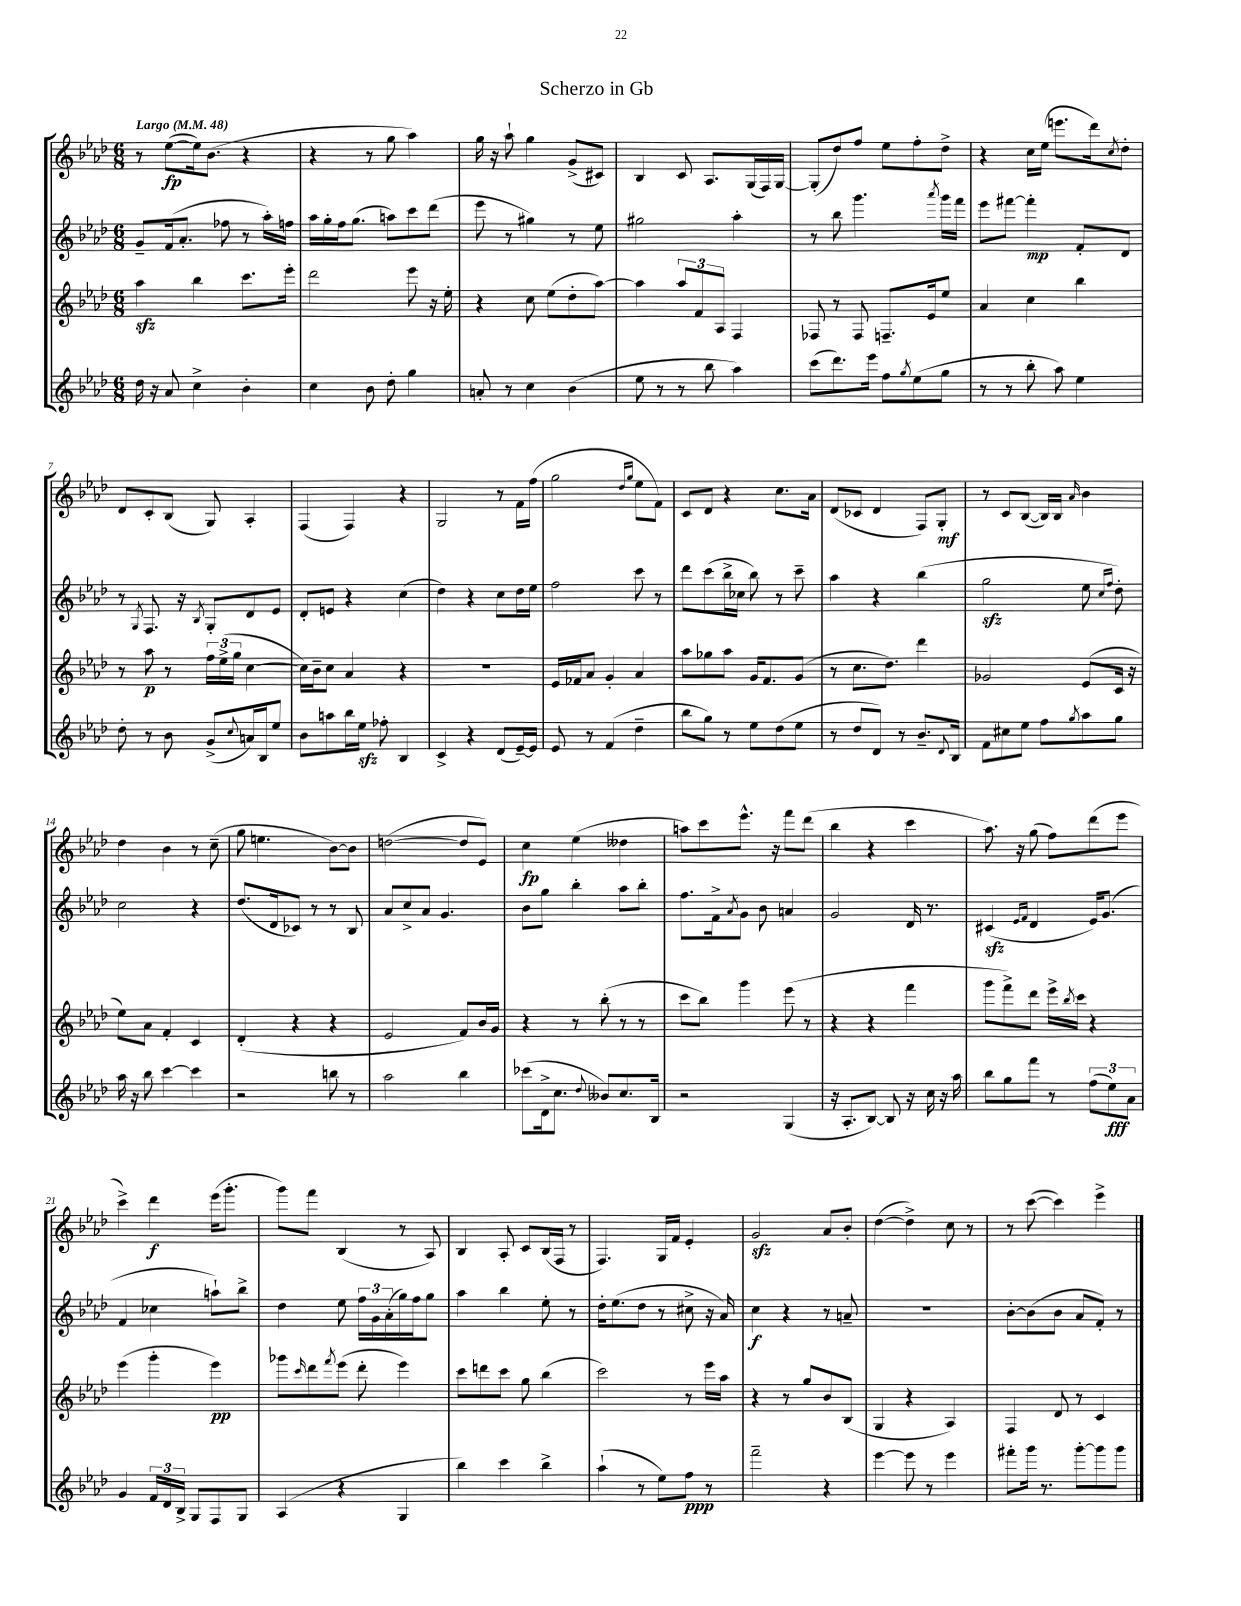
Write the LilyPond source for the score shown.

\header { title = "Scherzo in Gb" }
<<
\new StaffGroup <<
\new Staff = "s0" {
    \clef treble \key aes \major \numericTimeSignature \time 6/8 \tempo "Largo" 4 = 48
    r8 ees''8~\fp( ees''16) bes'8.( r4 |
    r4 r8 g''8 aes''4) |
    g''16 r16 aes''8-! g''4 g'8->( cis'8) |
    bes4 c'8 aes8. g16( f16) g16~ |
    g8-.( des''8) f''8 ees''8 f''8-. des''8-> |
    r4 c''16 ees''16( e'''8. des'''16) \acciaccatura { c''8 } des''8-. |
    des'8 c'8-. bes8( g8) aes4-. |
    f4( f4) r4 |
    g2 r8 f'16 f''16( |
    g''2 \grace { des''16 g''16 } ees''8 f'8) |
    c'8 des'8 r4 c''8. aes'16 |
    des'8( ces'8 des'4 f8) g8-.\mf |
    r8 c'8 bes8~( bes16) bes16 \grace { aes'16 } bes'4 |
    des''4 bes'4 r8 c''8--( |
    g''8 e''4. bes'8~) bes'8 |
    d''2~( d''8 ees'8) |
    c''4\fp ees''4( deses''4 |
    a''8) c'''8 ees'''8.-^ r16 f'''8 des'''8( |
    bes''4 r4 c'''4 |
    aes''8.) r16 g''8( f''8) des'''8( ees'''8 |
    c'''4->) des'''4\f ees'''16( g'''8.-. |
    g'''8) f'''8 bes4( r8 aes8) |
    bes4 aes8-. c'8 bes16( f16 r8 |
    f4.) g16 f'16 ees'4-. |
    g'2\sfz aes'8 bes'8-. |
    des''4~( des''4->) c''8 r8 |
    r8 c'''8~( c'''4) ees'''4-> \bar "|." |
}
\new Staff = "s1" {
    \clef treble \key aes \major \numericTimeSignature \time 6/8
    g'8-- f'16( aes'8.-. fes''8 r8 aes''16-.) f''16 |
    aes''16 g''16-. f''16 g''8.( a''8) c'''8 des'''8( |
    ees'''8 r8 gis''4) r8 ees''8 |
    gis''2 aes''4-. |
    r8 bes''8 g'''4. \acciaccatura { aes'''8 } g'''16 f'''16 |
    ees'''8 fis'''8~ fis'''4-.\mp f'8-. des'8 |
    r8 \acciaccatura { g8 } f8. r16 \acciaccatura { bes8 } g8-. des'8 ees'8 |
    des'8-. e'8 r4 c''4( |
    des''4) r4 c''8 des''16 ees''16 |
    f''2 c'''8 r8 |
    des'''8 c'''8( bes''16-> ces''16 bes''8) r8 c'''8-- |
    aes''4 r4 bes''4( |
    g''2\sfz ees''8 \grace { c''16 f''16 } des''8-.) |
    c''2 r4 |
    des''8.( des'16 ces'8) r8 r8 bes8 |
    aes'8 c''8-> aes'8 g'4. |
    bes'8 g''8 bes''4-. aes''8 bes''8-. |
    f''8. f'16-> \acciaccatura { aes'8 } g'8 bes'8 a'4 |
    g'2 des'16 r8. |
    cis'4\sfz( \grace { ees'16 f'16 } des'4 ees'16) g'8.( |
    f'4 ces''4 a''8-!) bes''8-> |
    des''4 ees''8 \tuplet 3/2 { f''16 g'16 aes'16-.( } g''16) f''16 g''8 |
    aes''4 bes''4 ees''8-. r8 |
    des''16-. ees''8.( des''8 r8 cis''8-> r16 aes'16) |
    c''4\f r4 r8 a'8-- |
    R2. |
    bes'8~-. bes'8( bes'8 aes'8 f'8-.) r8 \bar "|." |
}
\new Staff = "s2" {
    \clef treble \key aes \major \numericTimeSignature \time 6/8
    aes''4\sfz bes''4 c'''8. ees'''16-. |
    des'''2 ees'''8 r16 ees''16-. |
    r4 c''8 ees''8( des''8-. aes''8~) |
    aes''4 \tuplet 3/2 { aes''8 f'8 aes8 } f4 |
    fes8 r8 fes8 f8.-- ees'16 ees''8 |
    aes'4 c''4 bes''4 |
    r8 aes''8\p r8 \tuplet 3/2 { f''16 ees''16->( g''16 } c''4~ |
    c''16) bes'16-- c''8 aes'4 r4 |
    R2. |
    ees'16 fes'16 aes'8 g'4-. aes'4 |
    aes''8 ges''8 aes''8 g'16 f'8. g'8( |
    r8 c''8. des''8.) des'''4 |
    ges'2 ees'8( c'16 r16 |
    ees''8) aes'8 f'4-. c'4 |
    des'4-.( r4 r4 |
    ees'2 f'8) bes'16 g'16 |
    r4 r8 bes''8-.( r8 r8 |
    c'''8 bes''8) g'''4 ees'''8( r8 |
    r4 r4 f'''4 |
    g'''8 f'''8->) des'''8 ees'''16-> \acciaccatura { bes''8 } c'''16 r4 |
    ees'''4( g'''4-. ees'''4\pp) |
    ges'''8 \grace { c'''16 } des'''8 \acciaccatura { f'''8 } ees'''8( des'''8-. ees'''4) |
    c'''8 d'''8 c'''8 g''8 bes''4( |
    c'''2) r8 ees'''16 aes''16 |
    r4 r8 g''8 bes'8 bes8( |
    g4 r4 aes4) |
    f4 des'8 r8 c'4 \bar "|." |
}
\new Staff = "s3" {
    \clef treble \key aes \major \numericTimeSignature \time 6/8
    des''16 r16 aes'8 c''4-> bes'4-. |
    c''4 bes'8 des''8-. g''4 |
    a'8-. r8 c''4 bes'4( |
    ees''8 r8 r8 bes''8 aes''4) |
    c'''8( des'''8.) ees'''16 f''8 \acciaccatura { g''8 } ees''8( g''8 |
    r8 r8 bes''8-. aes''8) ees''4 |
    des''8-. r8 bes'8 g'8->( \appoggiatura { c''8 } a'16) bes16 ees''8 |
    bes'8 a''8 bes''16 ees''16\sfz fes''8-. bes4 |
    c'4-> r4 des'8( ees'16~--) ees'16 |
    ees'8 r8 f'4( des''4-- |
    bes''8 g''8) r8 ees''8 des''8( ees''8 |
    r8 des''8 des'8) r8 bes'8.-- \appoggiatura { des'8 } bes16 |
    f'8 cis''8 ees''8 f''8 \acciaccatura { g''8 } aes''8 g''8 |
    aes''16 r16 bes''8 c'''4~ c'''4 |
    r2 b''8 r8 |
    aes''2 bes''4 |
    ces'''8( des'16-> c''8. \appoggiatura { des''8 } beses'8) c''8. bes16 |
    r2 g4( |
    r16 aes8.-. bes8~) bes8 r16 c''16 r16 aes''16 |
    bes''8 g''8 f'''8 r8 \tuplet 3/2 { f''8( ees''8\fff) aes'8 } |
    g'4 \tuplet 3/2 { f'16 des'16 bes16-> } g8 f8 g8 |
    aes4( r4 g4 |
    bes''4) c'''4 bes''4-> |
    aes''4-!( r8 ees''8) f''8\ppp r8 |
    f'''2-- r4 |
    ees'''4~ ees'''8 r8 ees'''4 |
    fis'''8-. g'''16 r8. g'''8~-. g'''8 g'''8 \bar "|." |
}
>>
>>
